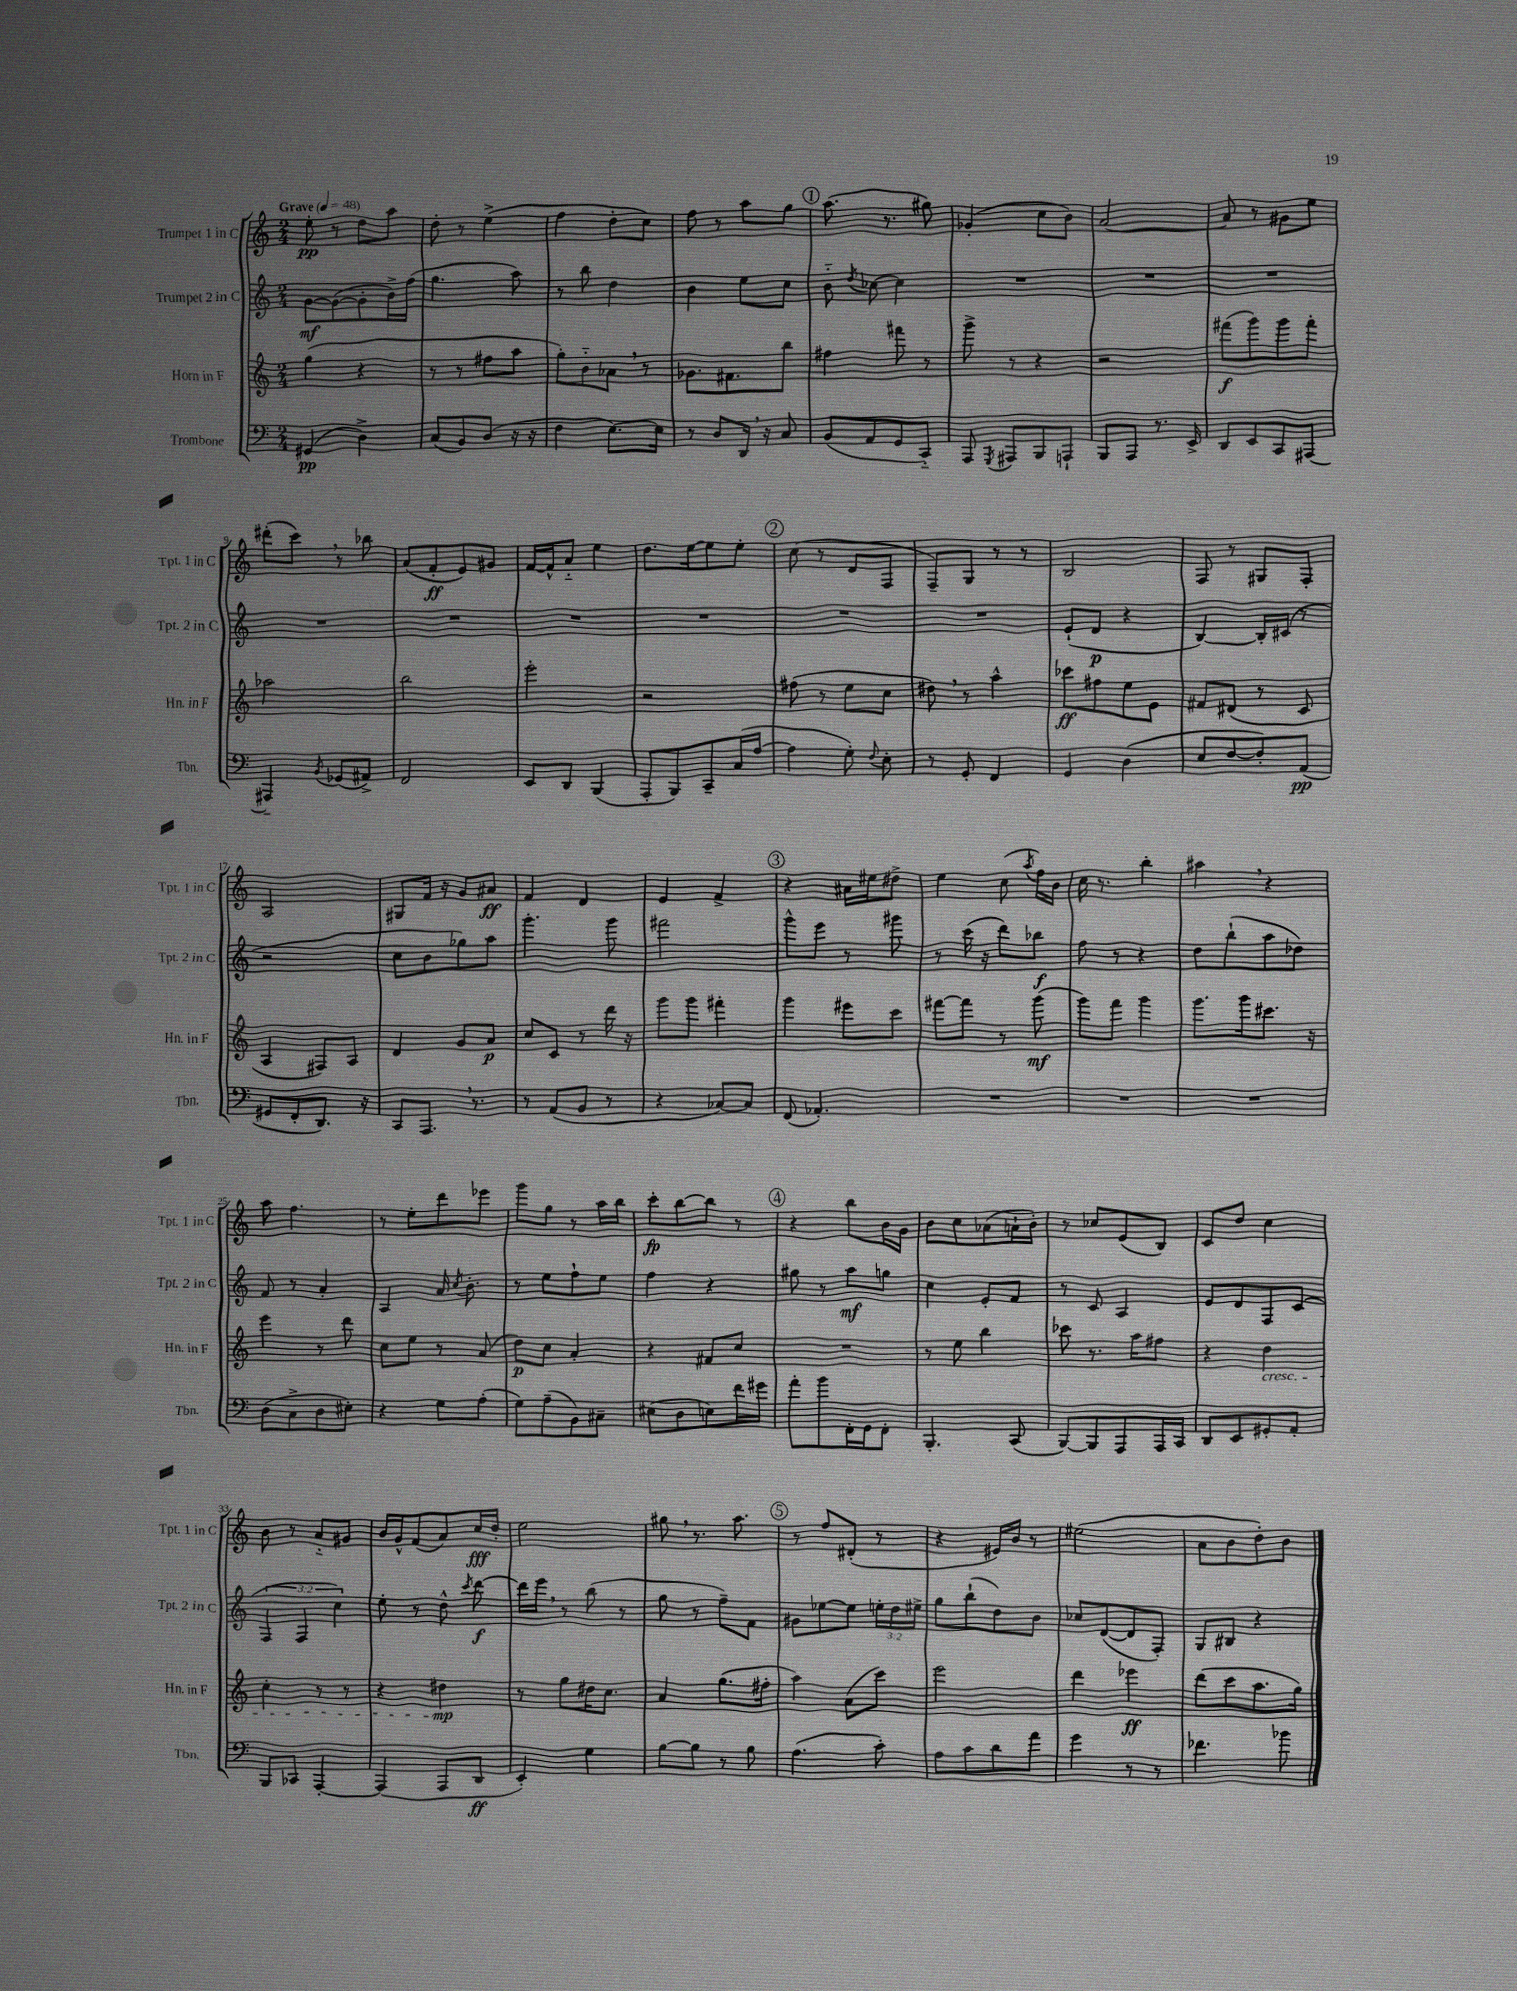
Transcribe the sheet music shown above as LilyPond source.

<<
\new StaffGroup <<
\new Staff = "s0" \with { instrumentName = "Trumpet 1 in C" shortInstrumentName = "Tpt. 1 in C" } {
    \clef treble \key c \major \numericTimeSignature \time 2/4 \tempo "Grave" 4 = 48
    \autoBeamOff e''8-.\pp r8 d''8[ a''8] |
    d''8-. r8 e''4->( |
    f''4 d''8[-. c''8]) |
    f''8 r8 a''8[ g''8] |
    \mark \markup { \circle "1" } a''8.( r8. gis''8) |
    ges'4-.( c''8[ b'8]) |
    a'2~ |
    a'8 r8 gis'8[ e''8] |
    dis'''8[-.( c'''8]) \breathe r8 bes''8 |
    a'8[( f'8-.\ff e'8) gis'8] |
    f'16[~ f'16-^ a'8]-_ e''4 |
    d''8.[ e''16~ e''8 e''8]-. |
    \mark \markup { \circle "2" } c''8( r8 d'8[ f8] |
    f8[--) g8] r8 r8 |
    b2 |
    f8 r8 gis8[ f8]-. |
    a2 |
    gis8[ f'16] r16 g'8[ ais'8]\ff |
    f'4 d'4 |
    e'4 f'4-> |
    \mark \markup { \circle "3" } r4 ais'16[ eis''16 dis''8]-> |
    e''4 c''8( \acciaccatura { a''8 } f''16[) b'16] |
    c''16 r8. b''4-. |
    ais''4 \breathe r4 |
    a''8 f''4. |
    r8 e''8[-. d'''8 ees'''8] |
    g'''8[ g''8] r8 a''16[ b''16] |
    c'''8[-.\fp b''8~ b''8] r8 |
    \mark \markup { \circle "4" } r4 b''8[ b'16 g'16] |
    b'8[ c''8 aes'8( a'16-! b'16]-.) |
    r8 ces''8[ e'8( b8]) |
    c'8[ d''8] c''4 |
    b'8 r8 a'8[-_ gis'8] |
    b'16[ g'16-^ f'8( a'8) c''16\fff d''16]-. |
    e''2 |
    gis''8 \breathe r8. a''8. |
    \mark \markup { \circle "5" } r8 f''8[ dis'8]-.( r8 |
    r4 eis'16[) b'16] r8 |
    eis''2( |
    a'8[ b'8 d''8-.) b'8] \bar "|." |
}
\new Staff = "s1" \with { instrumentName = "Trumpet 2 in C" shortInstrumentName = "Tpt. 2 in C" } {
    \clef treble \key c \major \numericTimeSignature \time 2/4 \override Staff.TupletNumber.text = #tuplet-number::calc-fraction-text
    \autoBeamOff g'8[~\mf g'8~( g'8-. b'16->) f''16]( |
    g''4. a''8) |
    r8 b''8 d''4 |
    b'4 e''8[ c''8] |
    \mark \markup { \circle "1" } b'8-_ \acciaccatura { d''8 } ces''8~ ces''4 |
    R2 |
    R2 |
    R2 |
    R2 |
    R2 |
    R2 |
    R2 |
    \mark \markup { \circle "2" } R2 |
    R2 |
    e'8[-!( d'8]\p r4 |
    b4~) b16[-. cis'16]( r8 |
    r2 |
    c''8[ b'8 ges''8) a''8] |
    g'''4.-. g'''8 |
    fis'''2 |
    \mark \markup { \circle "3" } g'''8[-^ e'''8] r8 gis'''8 |
    r8 c'''16( r16 d'''8[) bes''8]\f |
    f''8 r8 r4 |
    d''8[ b''8-!( a''8 des''8]) |
    f'8 r8 a'4-. |
    a4 a'16 \acciaccatura { c''8 } b'8.-. |
    r8 e''8[ f''8-! e''8] |
    f''4 r4 |
    \mark \markup { \circle "4" } gis''8 r8 a''8[\mf g''8] |
    c''4 e'8[-. f'8] |
    r8 c'8 a4 |
    e'8[ d'8 f8 c'8]( |
    \tuplet 3/2 { f4 f4 c''4) } |
    e''8-. r8 d''8-^ \acciaccatura { c'''8 } d'''8~\f |
    d'''16[ e'''16] \breathe r8 b''8( r8 |
    g''8 r8 f''8[--) f'8] |
    \mark \markup { \circle "5" } gis'8[ ees''8~ ees''8] \tuplet 3/2 { e''16[-. d''16 eis''16]-> } |
    g''8[ b''8-!( d''8) b'8] |
    ces''8[ d'8~( d'8 f8]-.) |
    g8[ bis8] r4 \bar "|." |
}
\new Staff = "s2" \with { instrumentName = "Horn in F" shortInstrumentName = "Hn. in F" } {
    \clef treble \key c \major \numericTimeSignature \time 2/4
    \autoBeamOff g''4( r4 |
    r8 r8 fis''8[ a''8] |
    g''8[-.) b'8-_ aes'8] \breathe r8 |
    ges'8.[ fis'8. b''8] |
    \mark \markup { \circle "1" } fis''4 fis'''8 r8 |
    g'''8-> r8 r4 |
    r2 |
    fis'''8[\f( g'''8) g'''8 fis'''8]-. |
    aes''2 |
    b''2 |
    e'''2-. |
    r2 |
    \mark \markup { \circle "2" } fis''8( r8 e''8[ c''8] |
    dis''8) \breathe r8 a''4-^ |
    ces'''8[\ff fis''8 e''8 e'8] |
    fis'8[ dis'8]( r8 c'8 |
    a4 fis8[) a8] |
    d'4 g'8[ a'8]\p |
    c''8[ c'8] r8 d'''16 r16 |
    g'''8[ g'''8] fis'''4-. |
    \mark \markup { \circle "3" } g'''4 eis'''8[ c'''8] |
    fis'''8[~ fis'''8] r8 g'''8\mf( |
    g'''8[) f'''8] g'''4 |
    g'''8.[ g'''16 cis'''8.] r16 |
    e'''4 r8 d'''8 |
    c''8[ e''8] r8 a'8( |
    d''8[\p) c''8] a'4-. |
    r4 fis'8[ c''8] |
    \mark \markup { \circle "4" } R2 |
    r8 e''8 b''4 |
    ces'''8 r8. a''16[ fis''8] |
    r4 d''4\cresc |
    c''4-. r8 r8 |
    r4 dis''4\mp\! |
    r8 g''8[ dis''16 c''8.] |
    a'4 g''8.[( fis''16]-. |
    \mark \markup { \circle "5" } a''4) a'8[( c'''8]) |
    e'''2 |
    d'''4 ees'''4\ff |
    d'''8[( c'''8 a''8. g''16]) \bar "|." |
}
\new Staff = "s3" \with { instrumentName = "Trombone" shortInstrumentName = "Tbn." } {
    \clef bass \key c \major \numericTimeSignature \time 2/4
    \autoBeamOff gis,4\pp( d4->) |
    c8[( b,8) d8]( r16 r16 |
    f4 e8.[~) e16] |
    r8 d8[ d,16] \breathe r16 c8 |
    \mark \markup { \circle "1" } b,8[( a,8 g,8 c,8]-_) |
    a,,8 \acciaccatura { g,,8 } ais,,8[ b,,8 a,,8]-! |
    b,,8[ a,,8] r8. e,16-> |
    d,8[ e,8 c,8 ais,,8]~ |
    ais,,4-- \acciaccatura { b,8 } ges,8[( ais,8]->) |
    f,2 |
    e,8[ d,8] b,,4( |
    a,,8[-. b,,8) c,8-- c16( a16]~ |
    \mark \markup { \circle "2" } a4 g8-.) \appoggiatura { f8 } e8-. |
    r8 g,8-. f,4 |
    g,4 d4( |
    e8[ f8~ f8-.) a,8]\pp( |
    gis,8[ f,8-. d,8.]) r16 |
    c,8[ a,,8.] \breathe r8. |
    r8 a,8[( b,8] r8 |
    r4 ces8[~) ces8] |
    \mark \markup { \circle "3" } f,8( aes,4.-.) |
    R2 |
    R2 |
    R2 |
    d8[( c8-> d8 eis8]-.) |
    r4 g8[ a8]-.( |
    g8[) a8--( b,8) cis8]-- |
    eis8[( d8 e8) f'16 gis'16] |
    \mark \markup { \circle "4" } a'8[-. b'8 f,16-. g,16 f,8]-. |
    b,,4.-. c,8( |
    b,,8[~) b,,8 a,,8 a,,16 c,16] |
    d,8[ e,8 gis,8-. a,8]-. |
    b,,8[ ces,8] a,,4~-. |
    a,,4( a,,8[ d,8]\ff |
    e,4-.) g4 |
    b8[~ b8] r8 b8 |
    \mark \markup { \circle "5" } a4.( c'8-.) |
    a8[ c'8 d'8 a'8] |
    g'4 r8 r8 |
    fes'4. bes'8 \bar "|." |
}
>>
>>
